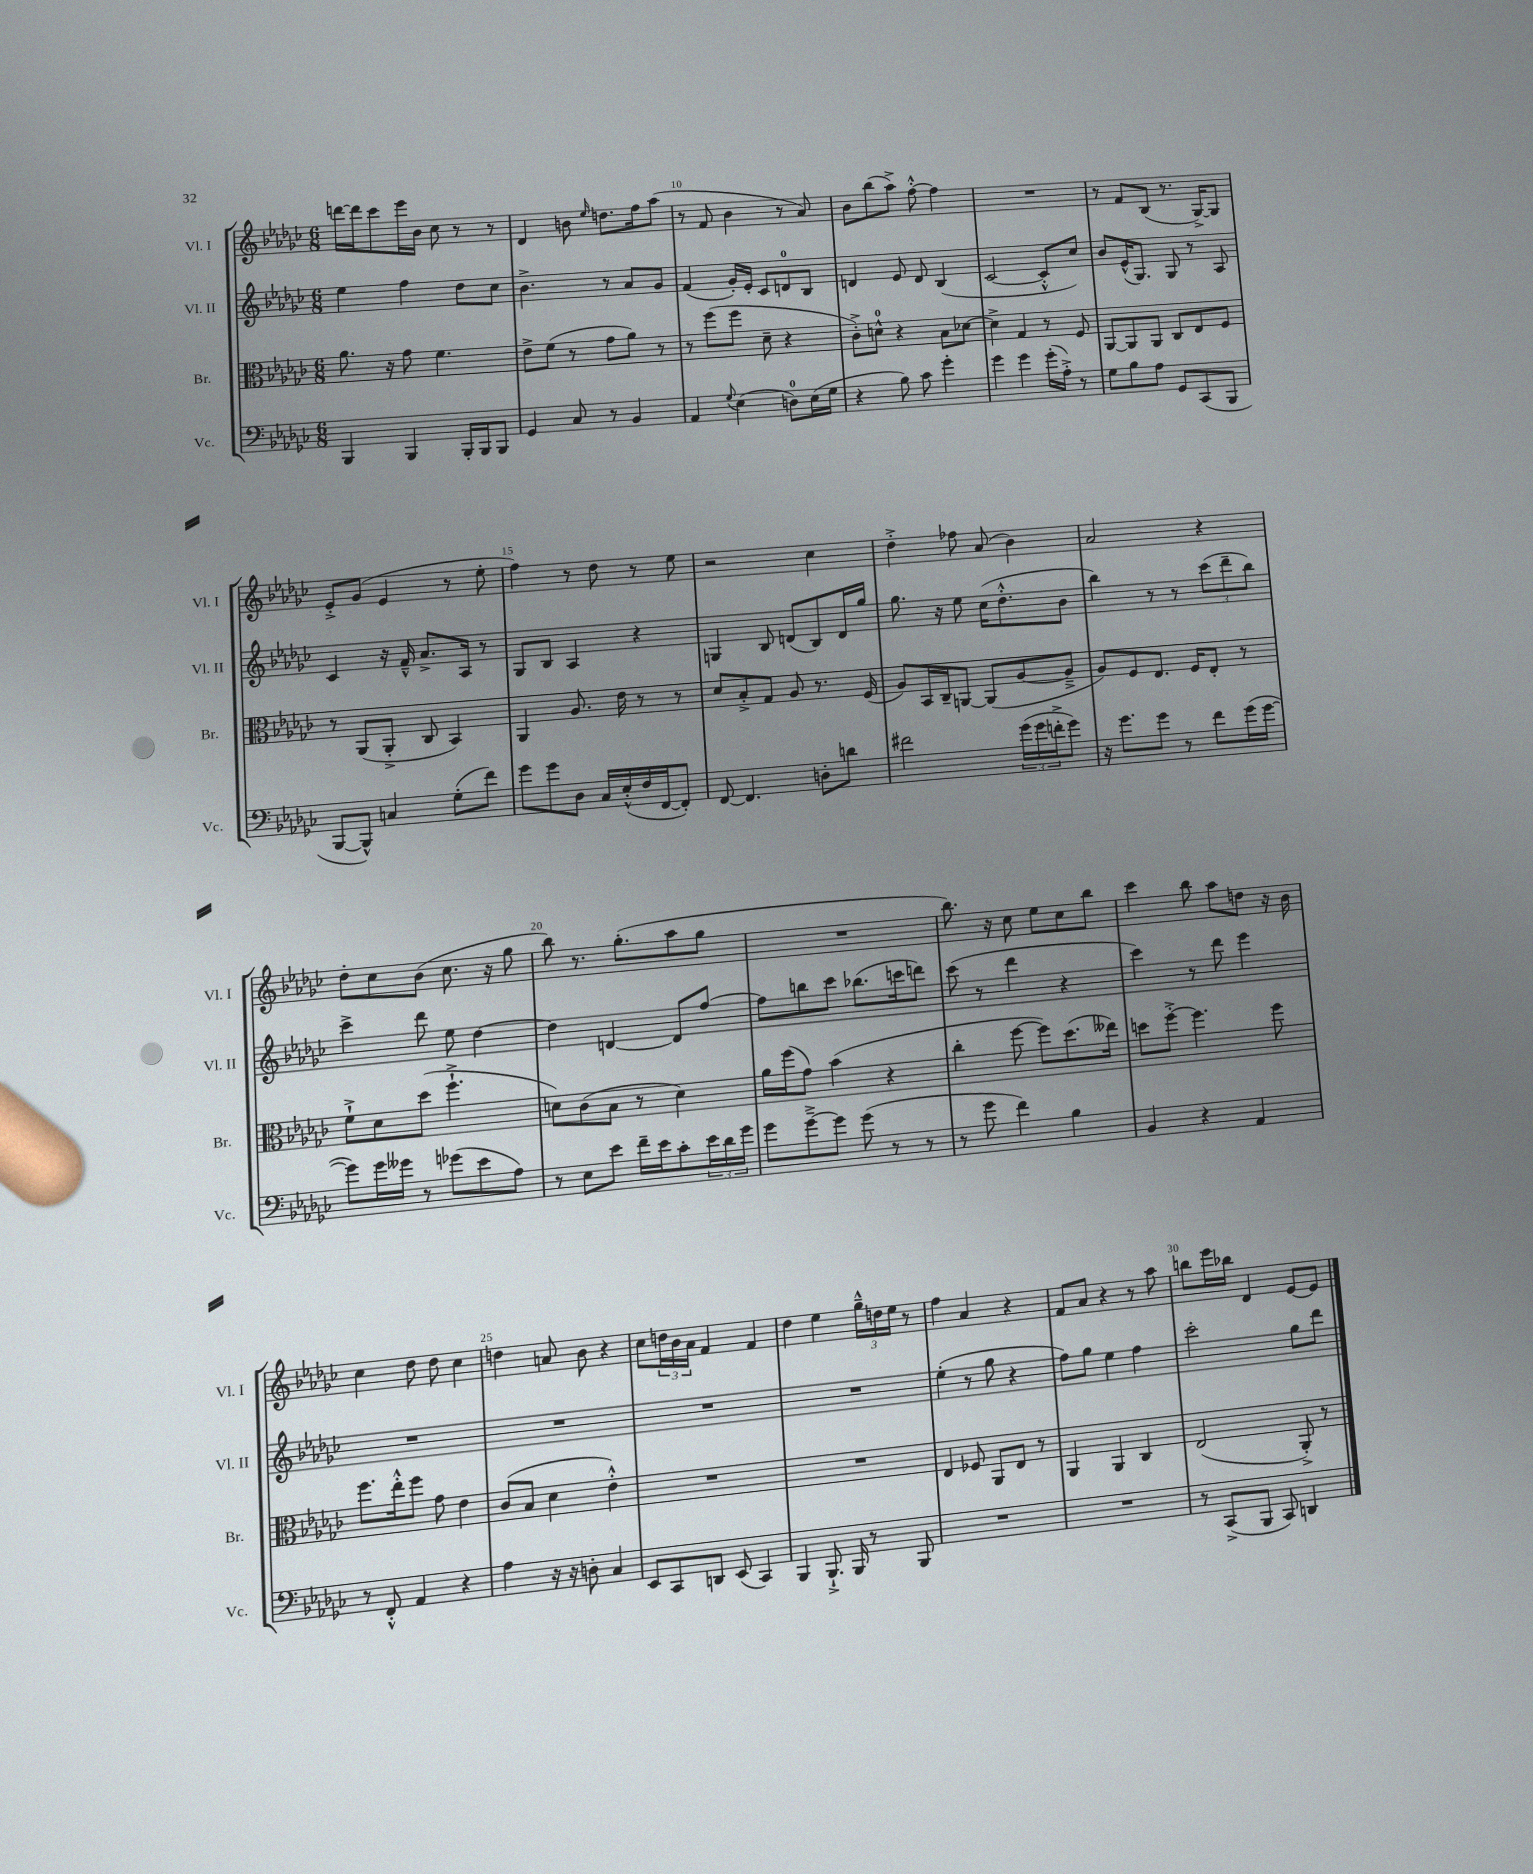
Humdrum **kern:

**kern	**kern	**kern	**kern
*part4	*part3	*part2	*part1
*staff4	*staff3	*staff2	*staff1
*I"Vc.	*I"Br.	*I"Vl. II	*I"Vl. I
*I'Vc.	*I'Br.	*I'Vl. II	*I'Vl. I
*clefF4	*clefC3	*clefG2	*clefG2
*k[b-e-a-d-g-c-]	*k[b-e-a-d-g-c-]	*k[b-e-a-d-g-c-]	*k[b-e-a-d-g-c-]
*M6/8	*M6/8	*M6/8	*M6/8
=8	=8	=8	=8
4BBB-/	8.a-\	4ee-\	[16dddn\LL
.	.	.	16ddd\J]
.	.	.	8ccc-\
.	16r	.	.
4BBB-/	8g-\	4ff\	16eee-\L
.	.	.	16b-\JJ
.	4.f\	.	8cc-\
16BBB-'/LL	.	8dd-\L	8r
16BBB-/J	.	.	.
8BBB-/J	.	8cc-\J	8r
=9	=9	=9	=9
4GG-/	8e-^\L	4.b-^\	4d-/
.	(8f\J	.	.
8C-/	8r	.	8bn\
.	.	.	16qqee-/
8r	8g-\L	8r	8.ddn\L
4BB-/	8a-\J)	8a-/L	.
.	.	.	16ff\k
.	8r	8g-/J	(8aa-\J
=10	=10	=10	=10
4AA-/	8r	(4f/	8r
.	(8ff\L	.	8f/
8qqG-/	.	.	.
(4E-\	8ff\J	16g-'/LL)	4b-\
.	.	16e-'/JJ	.
.	8d-~\	8c-/L	.
8Dn\L)	4r	8dn/	8r
(16E-\L	.	8B-/J	8a-/)
16G-\JJ	.	.	.
=11	=11	=11	=11
4r	8c-'^\L)	4dn/	8b-\L
.	8dn^^\J	.	(8bb-\
8B-\)	4r	8e-/	8aa-^\J)
8c-\	.	8d/	[8ff'^^\
4g-'\	8B-\L	(4B-/	4ff\]
.	[8d-X\J	.	.
=12	=12	=12	=12
4g-\	4d-^\]	[2c-/	2.r
4g-\	4G-/	.	.
(16g-'\LL	8r	8c-'^^/L]	.
16A-'^\JJ)	.	.	.
8r	8F/	8cc-/J)	.
=13	=13	=13	=13
8G-\L	[8AA-/L	8b-/L	8r
8B-\	8AA-/]	(16e-^^/K	8f/L
.	.	8.G-/J)	.
8A-\J	8AA-/J	.	(8B-/J
8GG-/L	8C-/L	8G-/	8.r
(8CC-/	8E-/	8r	.
.	.	.	[16G-^/KL)
8BBB-/J	8F/J	8A-/	8G-/J]
!!LO:LB:g=z
=14	=14	=14	=14
[8BBB-/L	8r	4c-/	8e-'^/L
8BBB-^^/J])	(8AA-/L	.	(8g-/J
4Cn/	8AA-'^/J	16r	4e-/
.	.	16f~^^/	.
.	8C-/	8.a-^/L	.
(8G-'\L	4BB-/)	.	8r
.	.	16A-/Jk	.
8f\J)	.	8r	8ee-'\
=15	=15	=15	=15
8g-\L	4AA-/	8G-/L	4ff\)
8g-\	.	8B-/J	.
8D-\J	8.A-/	4A-/	8r
16C-/LL	.	.	8dd-\
(16E-'^^/	16e-\	.	.
16F/	8r	4r	8r
[16FF/J	.	.	.
8FF'/J])	8r	.	8ee-\
=16	=16	=16	=16
[8FF/	8d-/L	4Gn/	2r
4.FF/]	8B-'^/	.	.
.	8G-/J	8B-/	.
.	8A-/	(8dn/L	.
8Dn'\L	8.r	8B-/)	4cc-\
8dn\J	.	16d/L	.
.	(16F/	16gg-/JJ	.
=17	=17	=17	=17
2f#X\	8A-/L)	8.gg-\	4dd-'^\
.	16BB-/L	.	.
.	16C-~/J	16r	.
.	[8AAn/J	8ee-\	8ff-X\
.	(8AA/L]	(16cc-\KL	(8a-/
.	.	8.dd-'^^\	.
(24g-\LL	[8A-/	.	4b-\)
24g-\	.	.	.
24fn'^\J	.	.	.
8g-\J)	8A-~^/J]	8b-\J	.
=18	=18	=18	=18
16r	8A-/L)	4bb-\)	2a-/
8.g-\L	.	.	.
.	8F/	.	.
8g-\J	8.E-/J	8r	.
8r	.	8r	.
.	16F/KL	.	.
8f\L	8E-'/J	(12ccc-\L	4r
.	.	12ddd-~\	.
(16g-\L	8r	.	.
.	.	12bb-\J)	.
[16g-\JJ	.	.	.
!!LO:LB:g=z
=19	=19	=19	=19
8g-\L])	8f`^\L	4ccc-^\	8dd-'\L
16g-\L	8d-\	.	8cc-\
16g--X\JJ	.	.	.
8r	(8dd-\J	8ddd-\	(8b-\J
(8g-X\L	4.ff`^\	8ee-\	8.cc-\
8e-\	.	[4dd-\	.
.	.	.	16r
8A-\J)	.	.	8gg-\
=20	=20	=20	=20
8r	8dn\L)	4dd-\]	8bb-\)
8E-\L	(8c-\	.	8.r
8e-\J	8B-\J	[4dn/	.
.	.	.	(8.gg-'\L
16f~\LL	8r	.	.
16e-\J	.	.	.
8c-'\	4d\)	8d/L]	8aa-\
24e-\L	.	[8ff/J	8gg-\J
24d-\	.	.	.
24g-\JJ	.	.	.
=21	=21	=21	=21
8g-\L	16a-\LL	8ff\L]	2.r
.	(16ff\J	.	.
[8g-~^\	8g-\J)	8bbn\	.
8g-\J]	(4b-\	8ccc-\J	.
(8g-\	.	(8.bb-X\L	.
8r	4r	.	.
.	.	16cccn\k	.
8r	.	8dddn\J)	.
=22	=22	=22	=22
8r	4cc-'\	(8ccc-\	8.bb-\)
8g-\	.	8r	.
.	.	.	16r
4f\)	[8ff\	4ddd-\	8cc-\
.	8ff\L])	.	8ee-\L
4B-\	(8.dd-\	4r	8cc-\
.	.	.	8bb-\J
.	16ee--X\Jk)	.	.
=23	=23	=23	=23
4BB-/	8ddn\L	4ccc-\)	4ccc-\
.	[8ff'^\J	.	.
4r	4.ff\]	8r	8bb-\
.	.	8ddd-\	8aa-\L
4AA-/	.	4eee-\	8ddn\J
.	8ff\	.	16r
.	.	.	16b-\
!!LO:LB:g=z
=24	=24	=24	=24
8r	8.ff\L	2.r	4cc-\
8FF'^^/	.	.	.
.	16ee-'^^\k	.	.
4AA-/	8ff\J	.	8dd-\
.	8g-\	.	8dd-\
4r	4e-\	.	4cc-\
=25	=25	=25	=25
4A-\	(8c-/L	2.r	4ddn\
.	8B-/J	.	.
16r	4d-\	.	8an/
16r	.	.	.
8Dn'\	.	.	8b-\
4C-/	4e-'^^\)	.	4r
=26	=26	=26	=26
8EE-/L	2.r	2.r	8cc-\L
8CC-/	.	.	24ddn\L
.	.	.	24b-\
.	.	.	24a-\JJ
8DDn/J	.	.	4f/
(8EE-/	.	.	.
4CC-/)	.	.	4f/
=27	=27	=27	=27
4BBB-/	2.r	2.r	4dd-\
8.BBB-`^/	.	.	4ee-\
16BBB-/	.	.	.
8r	.	.	24gg-~^^\LL
.	.	.	24ddn\
.	.	.	24ee-\JJ
8BBB-/	.	.	8r
=28	=28	=28	=28
2.r	4E-/	(4ee-'\	4ff\
.	8F-X/	8r	4a-/
.	8AA-/L	8gg-\	.
.	8E-/J	4r	4r
.	8r	.	.
=29	=29	=29	=29
2.r	4AA-/	8ff\L)	8f/L
.	.	8gg-\J	8a-/J
.	4AA-/	4ee-\	4r
.	4C-/	4ff\	8r
.	.	.	8aa-\
=30	=30	=30	=30
8r	(2E-/	2ccc-'\	8bbn\L
(8CC-^/L	.	.	16eee-\L
.	.	.	16bb-X\JJ
8BBB-/J	.	.	4d-/
8CC-/)	.	.	.
4DDn/	8AA-'^/)	8gg-\L	[8e-/L
.	8r	8ddd-\J	8e-/J]
==	==	==	==
*-	*-	*-	*-
